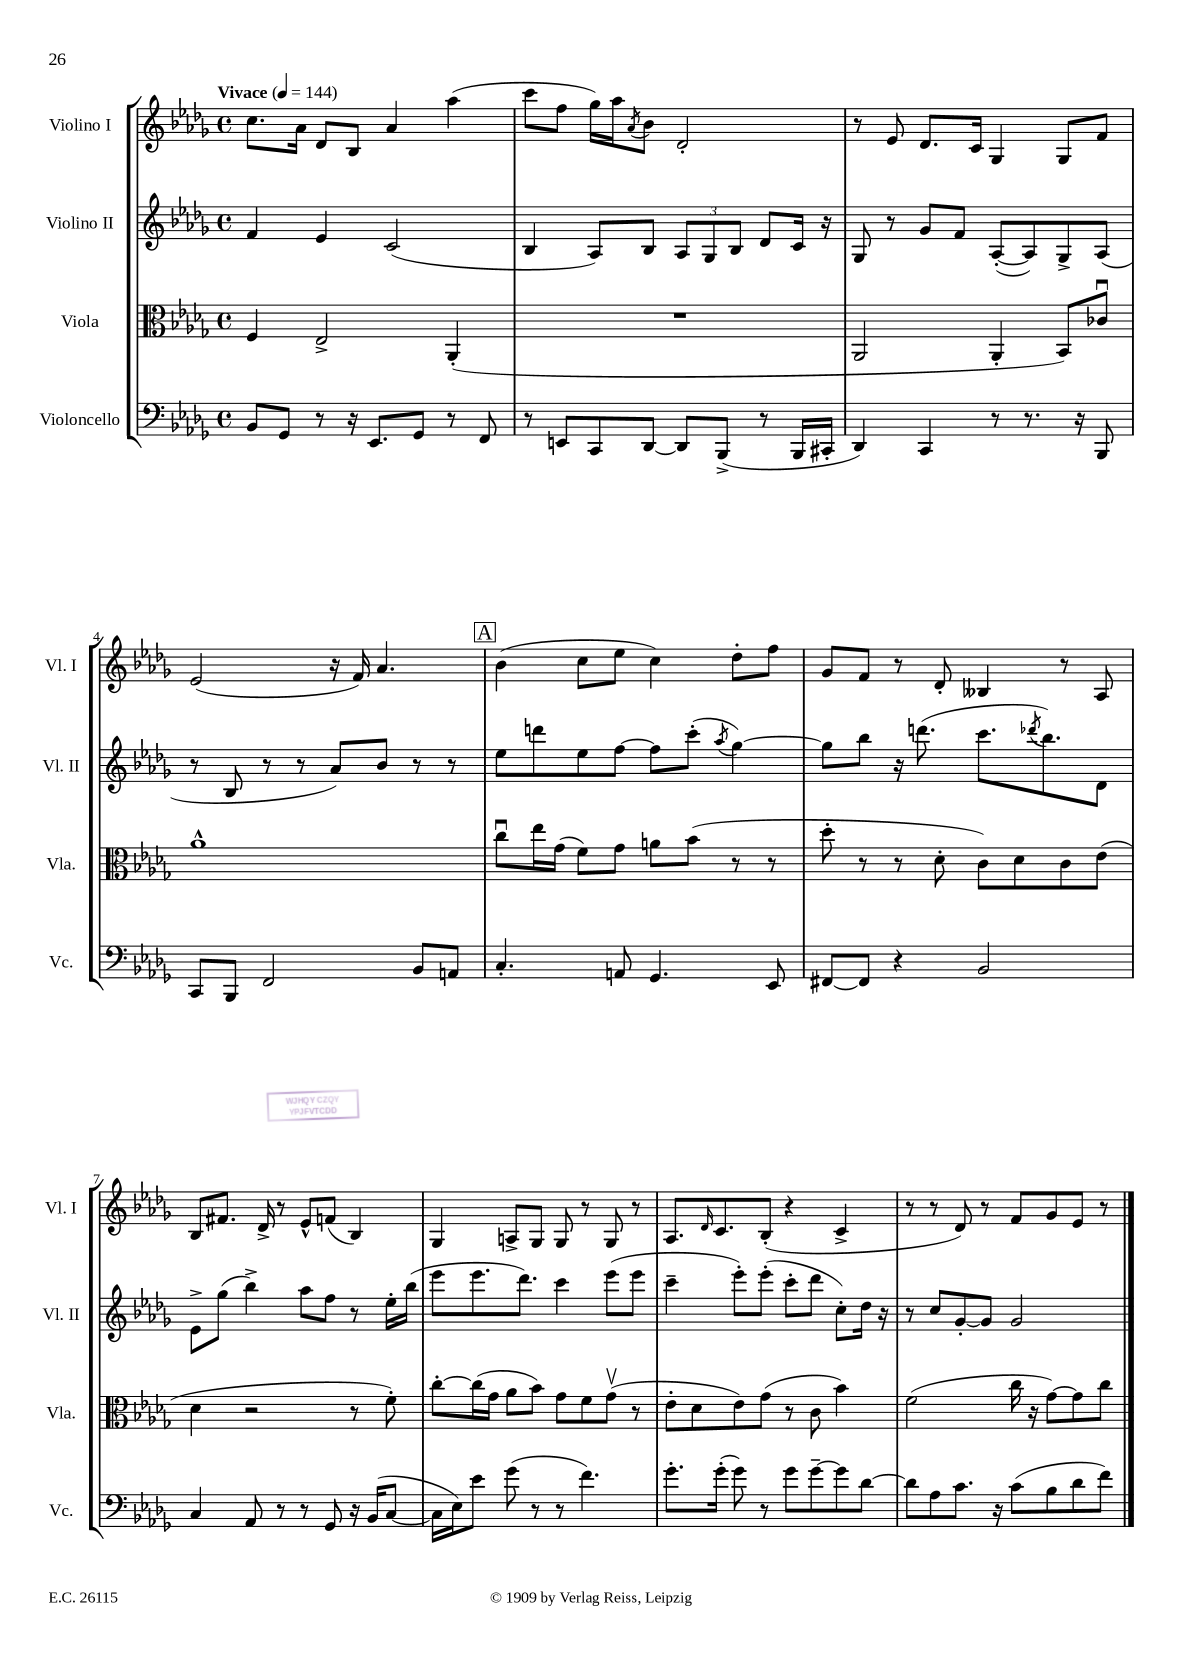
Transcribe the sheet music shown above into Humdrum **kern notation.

**kern	**kern	**kern	**kern
*staff4	*staff3	*staff2	*staff1
*clefF4	*clefC3	*clefG2	*clefG2
*k[b-e-a-d-g-]	*k[b-e-a-d-g-]	*k[b-e-a-d-g-]	*k[b-e-a-d-g-]
*M4/4	*M4/4	*M4/4	*M4/4
*met(c)	*met(c)	*met(c)	*met(c)
*MM144	*MM144	*MM144	*MM144
8BB-	4F	4f	8.cc
8GG-	.	.	.
.	.	.	16a-
8r	2E-^	4e-	8d-
16r	.	.	8B-
8.EE-	.	.	.
.	.	(2c	4a-
8GG-	.	.	.
8r	(4AA-'	.	(4aa-
8FF	.	.	.
=	=	=	=
8r	1r	4B-	8ccc
8EE	.	.	8ff
8CC	.	8A-)	16gg-)
.	.	.	16aa-
.	.	.	8qa-
[8DD-	.	8B-	8b-
8DD-]	.	12A-	2d-'
.	.	12G-	.
(8BBB-^	.	.	.
.	.	12B-	.
8r	.	8d-	.
16BBB-	.	16c	.
16CC#'	.	16r	.
=	=	=	=
4DD-)	2AA-	8G-	8r
.	.	8r	8e-
4CC	.	8g-	8.d-
.	.	8f	.
.	.	.	16c
8r	4AA-'	([8A-'	4G-
8.r	.	8A-])	.
.	8BB-)	8G-^	8G-
16r	.	.	.
8BBB-	8c-u	(8A-	8f
=	=	=	=
8CC	1a-^^	8r	(2e-
8BBB-	.	8B-	.
2FF	.	8r	.
.	.	8r	.
.	.	8a-)	16r
.	.	.	16f)
.	.	8b-	4.a-
8BB-	.	8r	.
8AA	.	8r	.
=	=	=	=
4.C'	8ccu	8ee-	(4b-
.	16ee-	8ddd	.
.	(16g-	.	.
.	8f)	8ee-	8cc
8AA	8g-	[8ff	8ee-
4.GG-	8a	8ff]	4cc)
.	(8b-	(8ccc'	.
.	.	8qaa-	.
.	8r	[4gg-)	8dd-'
8EE-	8r	.	8ff
=	=	=	=
[8FF#	8dd-'	8gg-]	8g-
8FF#]	8r	8bb-	8f
4r	8r	16r	8r
.	.	(8.ddd	.
.	8d-'	.	8d-'
2BB-	8c)	8.ccc	4B--
.	8d-	.	.
.	.	8qddd-	.
.	.	8.bb-)	.
.	8c	.	8r
.	(8e-	8d-	8A-
=	=	=	=
4C	4d-	8e-^	8B-
.	.	(8gg-	8.f#
8AA-	2r	4bb-^)	.
.	.	.	16d-^
8r	.	.	8r
8r	.	8aa-	8e-^^
8GG-	.	8ff	(8f
16r	8r	8r	4B-)
(16BB-	.	.	.
[8C	8f')	16ee-'	.
.	.	(16bb-	.
=	=	=	=
16C]	[8cc'	8eee-	4G-
16E-)	.	.	.
8e-	(16cc]	8.eee-	.
.	16g-	.	.
(8g-	8a-	.	8A^
.	.	8.ddd-)	.
8r	8b-)	.	8G-
8r	8g-	4ccc	8G-
4.f)	8f	.	8r
.	(8g-v	(8eee-	8G-
.	8r	8eee-	8r
=	=	=	=
8.g-'	8e-'	4ccc~	8.A-
.	8d-	.	.
.	.	.	16qqd-
(16g-'	.	.	8.c
8g-)	8e-)	8eee-')	.
8r	(8g-	(8eee-'	(8B-'
8g-	8r	8ccc'	4r
[8g-~	8c	8ddd-	.
8g-]	4b-)	8cc')	4c^
[8d-	.	16dd-	.
.	.	16r	.
=	=	=	=
8d-]	(2f	8r	8r
8A-	.	8cc	8r
8.c	.	[8g-'	8d-)
.	.	8g-]	8r
16r	.	.	.
(8c	16cc	2g-	8f
.	16r	.	.
8B-	[8g-)	.	8g-
8d-	8g-]	.	8e-
8f)	8cc	.	8r
==	==	==	==
*-	*-	*-	*-
